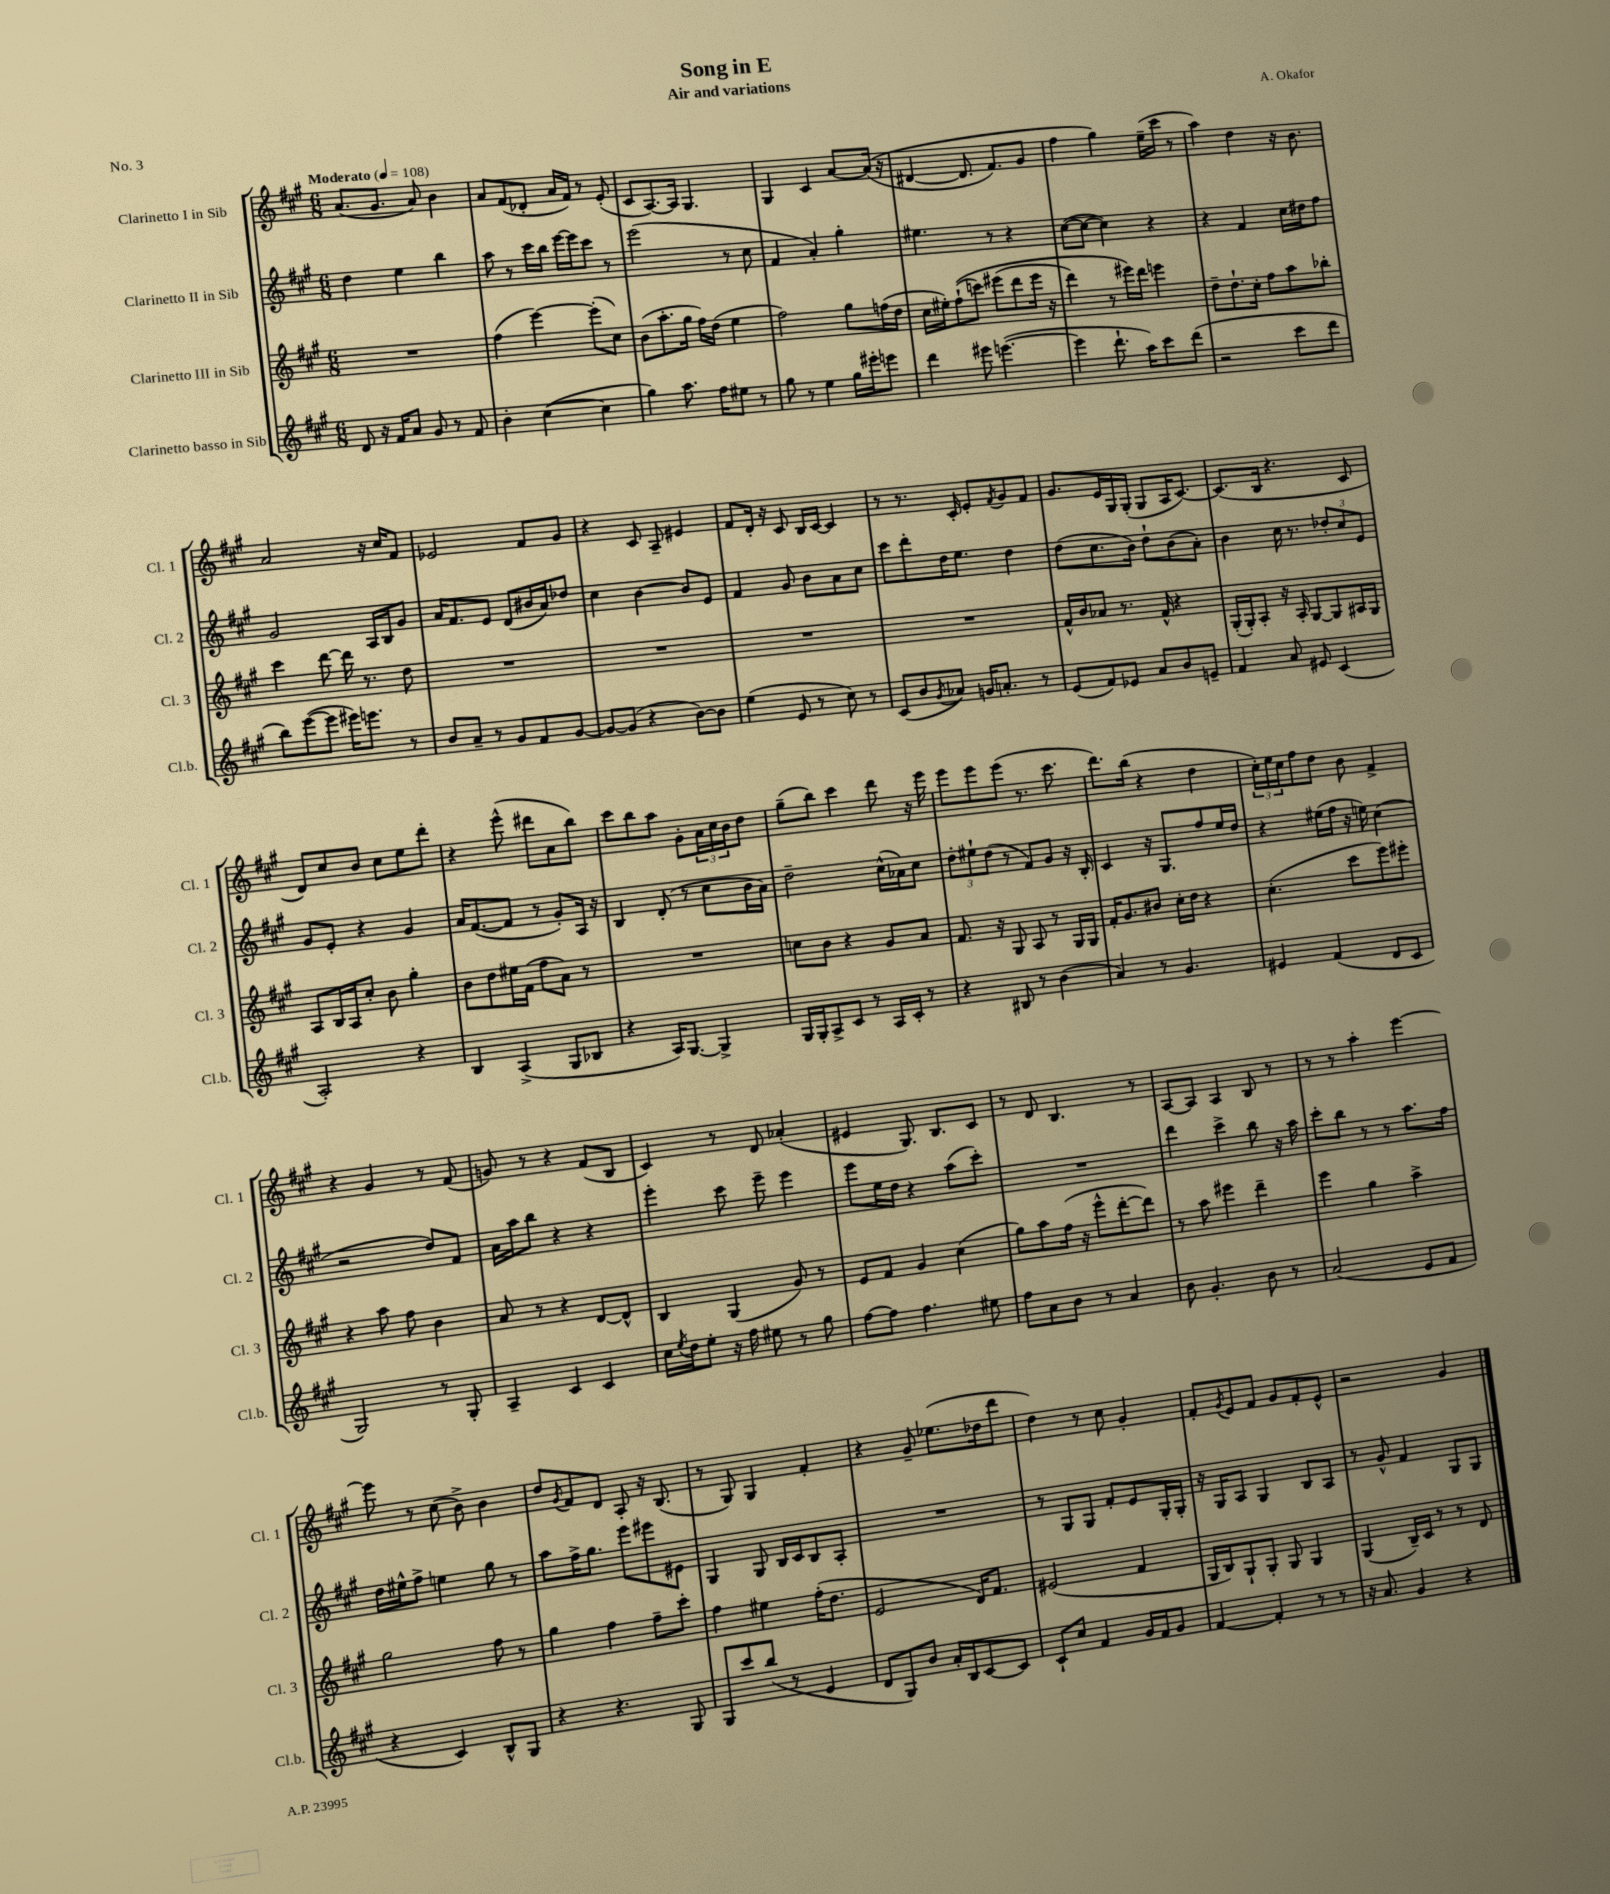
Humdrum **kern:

**kern	**kern	**kern	**kern
*part4	*part3	*part2	*part1
*staff4	*staff3	*staff2	*staff1
*I"Clarinetto basso in Sib	*I"Clarinetto III in Sib	*I"Clarinetto II in Sib	*I"Clarinetto I in Sib
*I'Cl.b.	*I'Cl. 3	*I'Cl. 2	*I'Cl. 1
*clefG2	*clefG2	*clefG2	*clefG2
*k[f#c#g#]	*k[f#c#g#]	*k[f#c#g#]	*k[f#c#g#]
*M6/8	*M6/8	*M6/8	*M6/8
*MM108	*MM108	*MM108	*MM108
=1	=1	=1	=1
!	!	!	!LO:TX:a:B:t=Moderato
8d/	2.r	4dd\	(8.a/L
16r	.	.	.
16f#/KL	.	.	8.g#/J
8a/J	.	4ee\	.
8g#/	.	.	8a/)
8r	.	4bb\	4b\
8f#/	.	.	.
=2	=2	=2	=2
4b'\	(4ff#\	8aa\	8a/L
.	.	8r	(8f#/
([4cc#\	[4eee\)	16ccc#\LL	8d-X'/J
.	.	16bb\JJ	.
.	.	[16eee\LL	16a/LL
.	.	16eee\J]	16f#/JJ)
4cc#\]	(8eee'\L]	8ccc#\J	8r
.	8cc#\J)	8r	(8e'/
=3	=3	=3	=3
4gg#\)	(8b\L	(2eee\	8c#/L
.	8.aa'\	.	[8.A/)
8.aa\	.	.	.
.	16gg#\Jk	.	16A/Jk]
.	16ff#\LL)	.	4.G#/
16ff#\KL	(16dd\JJ	.	.
8ee#X\J	4ee\	8r	.
8r	.	8cc#\	.
=4	=4	=4	=4
8gg#\	2ff#\)	4f#/	4G#/
8r	.	.	.
4ee\	.	4a'/)	4c#/
16gg#\LL	8gg#\L	4gg#'\	[8a/L
16eee#X'\J	.	.	.
8eeen\J	(16ffn\L	.	((16a/Jk]
.	16dd\JJ	.	16r
=5	=5	=5	=5
4ddd\	16cc#\LL	4.ee#X\	[4d#X/
.	16ee#X'\J)	.	.
.	((8ff#`\	.	.
8eee#X\	8cccn\J)	.	8.d#/]
([4.eeen\	(8eee#X\L	8r	.
.	.	.	8.f#/L)
.	8ddd\	4r	.
.	16eee#\Jk	.	8g#/J
.	16r	.	.
=6	=6	=6	=6
4eee\]	4ddd\)	([8cc#\L	4ff#\
.	.	8cc#\J_	.
8.ddd`\	8r	4cc#\])	4gg#\)
.	16eee#X\LL)	.	.
16aa\KL)	16ddd\JJ	.	.
8ccc#\	4eeen\	4r	(16ee~\LL
.	.	.	16ccc#\JJ
(8ddd\J	.	.	8r
=7	=7	=7	=7
2r	8dd~\L	4r	4aa\)
.	8.dd`\	.	.
.	.	4f#/	4dd\
.	16cc#'\Jk	.	.
.	8ff#\L	.	.
8ccc#\L	8aa\	16cc#\LL	16r
.	.	16dd#X\J	8.b\
8ddd\J	8bb-X'\J	8ff#\J	.
!!LO:LB:g=z
=8	=8	=8	=8
8bb\L)	4ccc#\	2g#/	2a/
([8eee\	.	.	.
8eee\J]	[8ddd\	.	.
16eee#X\KL)	16ddd\]	.	.
8.eeen\J	8.r	.	.
.	.	16A/LL	16r
.	.	16B/J	16cc#/KL
8r	8dd\	8g#/J	8f#/J
=9	=9	=9	=9
8b/L	2.r	16a/KL	2e-X/
.	.	8.f#/	.
8a~/J	.	.	.
8r	.	8e/J	.
8g#/L	.	(8d/L	.
8f#/	.	16b#X/L	8f#/L
.	.	16a/J)	.
[8g#/J	.	8dd-X/J	8g#/J
=10	=10	=10	=10
8g#/L_	2.r	4cc#\	4r
(8g#/J]	.	.	.
4r	.	[4b\	8c#/
.	.	.	8A~/
[8b\L)	.	8b/L]	4e#X/
8b\J]	.	8e/J	.
=11	=11	=11	=11
(4ee\	2.r	4f#/	8f#/L
.	.	.	16d'/Jk
.	.	.	16r
8e/	.	8g#/	8c#/
8r	.	8b\L	16B/LL
.	.	.	[16c#/JJ
8cc#\)	.	8a\	4c#/]
8r	.	8cc#\J	.
=12	=12	=12	=12
(8c#/L	2.r	8ccc#\L	8r
8b/	.	8ddd'\	8.r
8qg#/	.	.	.
8a-X/J)	.	16dd\K	.
.	.	8.ee\J	16c#'/
16gn/KL	.	.	8e'/L
8.an'/J	.	.	.
.	.	.	8qf#/
.	.	4dd\	8g#/
8r	.	.	8f#/J
=13	=13	=13	=13
(8e/L	16f#^^/LL	(8dd\L	8.g#/L
.	16b/J	.	.
8f#/)	8a-X/J	8.cc#\	.
.	.	.	16e/L
8e-X/J	8.r	.	16G#/
.	.	16b\Jk)	(16G#'/JJ
8a/L	.	8dd`\L	8G#/L
.	16f#^^/	.	.
8b/	4r	(8b\	16A/K
.	.	.	[8.c#/J)
8en~/J	.	8a'\J)	.
=14	=14	=14	=14
4f#/	(16G#'/LL	4b\	(8.c#/L]
.	16G#'/J)	.	.
.	8A'/J	.	.
.	.	.	16B/Jk
8a/	16r	16cc#\	4.r
.	16A'/	8.r	.
8e#X/	[8G#/L	.	.
(4c#/	8G#/]	12dd-X'/L	.
.	.	12cc#/	.
.	16A#X/L	.	8c#/
.	.	12e/J	.
.	16G#/JJ	.	.
!!LO:LB:g=z
=15	=15	=15	=15
2A'/)	8A/L	8g#/L	8d/L)
.	16B/L	8e'/J	8cc#/
.	16A/J	.	.
.	8cc#'/J	4r	8b/J
.	8b\	.	8cc#\L
4r	4gg#'\	4g#/	8ee\
.	.	.	8ddd'\J
=16	=16	=16	=16
4B/	8b\L	16a/KL	4r
.	.	([8.f#/	.
.	8dd\	.	.
(4A^/	16ee#X\L	8f#/J]	(8eee^^\
.	(16f#\JJ	.	.
.	8ff#\L	8r	8ddd#X\L
8G#/L	8a\J)	8g#'/L)	8a\
8B-X/J	8r	16A/Jk	8bb\J)
.	.	16r	.
=17	=17	=17	=17
4r	2.r	4B/	8ccc#\L
.	.	.	8bb\
16A/KL)	.	(8d'/	8aa\J
[8.G#/J	.	.	.
.	.	8r	8g#'\L
4G#^/]	.	8cc#\L	24a\L
.	.	.	24cc#\
.	.	.	24b\J
.	.	16b\L	8dd\J
.	.	16a\JJ)	.
=18	=18	=18	=18
16G#/LL	8ccn\L	2dd~\	(8gg#~\L
16G#'/J	.	.	.
8A^/	8b\J	.	8bb\J)
8c#/J	4r	.	4ccc#\
8r	.	.	.
16A/LL	8g#/L	(16cc#^^\LL	8ddd\
16c#'/JJ	.	16a-X\J)	.
8r	8a/J	8cc#\J	16r
.	.	.	16eee\
=19	=19	=19	=19
4r	8.f#/	12dd'\L	8eee\L
.	.	12ee#X`\	.
.	.	.	8eee\
.	.	(12dd\J	.
.	16r	.	.
8B#X/	8G#/	8r	(8eee\J
8r	8A/	8f#/L)	8.r
(4b\	8r	8g#/J	.
.	.	.	8.ccc#\
.	16G#/LL	16r	.
.	16G#/JJ	16B'/	.
=20	=20	=20	=20
4a/)	16f#'/KL	4c#/	8.ddd\L)
.	8.g#/	.	.
.	.	.	(16bb\Jk
8r	8b#X/J	16r	4r
.	.	8.G#/L	.
4.g#/	16cc#'\LL	.	.
.	16dd\JJ	.	.
.	4r	8ff#/	4dd\
.	.	16ee/L	.
.	.	16dd/JJ	.
=21	=21	=21	=21
4e#X/	(4.cc#'\	4r	24cc#'\LL)
.	.	.	24ee\
.	.	.	24cc#\J
.	.	.	8ff#\
(4f#/	.	(16ee#X\LL	8dd\J
.	.	16ff#\JJ	.
.	8ccc#\L	16r	8b\
.	.	16een\)	.
8d/L	8eee\)	(4cc#\	4f#^/
8c#/J	8eee#X'\J	.	.
!!LO:LB:g=z
=22	=22	=22	=22
2G#/)	4r	2r	4r
.	8aa\	.	4g#/
.	8ff#\	.	.
8r	4b\	8dd/L)	8r
8G#'/	.	8f#/J	(8f#/
=23	=23	=23	=23
4A~/	8a/	16a\LL	8gn/)
.	.	16aa\J	.
.	8r	8bb\J	8r
4c#/	4r	4r	4r
4c#/	[8d/L	4r	(8f#/L
.	8d^^/J]	.	8B/J
=24	=24	=24	=24
16cc#\LL	4B/	4eee'\	4c#/)
8qee/	.	.	.
16dd\J	.	.	.
8ee'\J	.	.	.
16r	(4G#/	8ccc#\	8r
16ff#\	.	.	.
8ee#X\	.	8eee~\	8d/
8r	8g#/)	4eee\	(4a-X'/
8gg#\	8r	.	.
=25	=25	=25	=25
[8ff#\L	8e/L	8eee\L	4e#X/
8ff#\J]	8f#/J	16ee\L	.
.	.	16dd\JJ	.
4.ff#\	4g#/	4r	8.G#/)
.	.	.	8.B/L
.	(4cc#\	(8aa\L	.
8ee#X\	.	8ccc#'\J)	8c#/J
=26	=26	=26	=26
8ff#\L	8gg#\L)	2.r	8r
8a\	8aa\	.	8d/
8b\J	(16ff#\Jk	.	4.B/
.	16r	.	.
8r	8eee^^\L	.	.
4a/	[8ddd'\	.	.
.	8ddd\J])	.	8r
=27	=27	=27	=27
8b\	8r	4ddd\	[8A/L
4.g#'/	8aa\	.	8A/J]
.	4eee#X\	4ccc#^\	4A/
8b\	4ddd~\	8bb\	8B/
8r	.	16r	8r
.	.	16aa\	.
=28	=28	=28	=28
(2a/	4eee\	8ccc#'\L	8r
.	.	8bb\J	8r
.	4gg#\	8r	4aa'\
.	.	8r	.
8e/L	4aa^\	8.aa\L	[4eee\
8f#/J	.	.	.
.	.	16ff#\Jk	.
!!LO:LB:g=z
=29	=29	=29	=29
4r	2gg#\	16dd\LL	8eee\]
.	.	16ee#X^^\J	.
.	.	8ff#^\J	8r
4c#/)	.	4een\	(8cc#\
.	.	.	8b^\)
8B^^/L	8ff#\	8gg#\	4b\
8G#/J	8r	8r	.
=30	=30	=30	=30
4r	4gg#\	8aa\L	8dd/L
.	.	.	8qg#/
.	.	16ff#^\K	8f#/
.	.	8.gg#\J	.
4.r	4ff#\	.	8d/J
.	.	8eee\L	8A'/
.	8ff#~\L	8eee#X\	16r
.	.	.	(8.B/
8G#/	8ccc#'\J	8e#X\J	.
=31	=31	=31	=31
8G#/L	4ff#\	4G#/	8r
8ccc#/	.	.	8G#/)
(8bb/J	4ee#X\	8G#/	4G#/
8r	.	16B/LL	.
.	.	16c#/J	.
4e/	(16ff#'\KL	8B/	4f#'/
.	8.dd\J	.	.
.	.	8A'/J	.
=32	=32	=32	=32
8d/L	2e/	2.r	4r
8G#/)	.	.	.
8b/J	.	.	8g#~/
16a'/LL	.	.	(8.ee-X\L
16B/J	.	.	.
[8c#/	16d/KL)	.	.
.	8.f#/J	.	16dd-X\k
8c#/J]	.	.	8ddd\J
=33	=33	=33	=33
8c#`/L	(2e#X/	8r	4dd\)
8cc#/J	.	8G#/L	.
4f#/	.	8G#/J	8r
.	.	8f#'/L	8cc#\
16g#/LL	4f#/	8e/	4g#'/
16f#/J	.	.	.
8g#/J	.	16G#'/L	.
.	.	16G#'/JJ	.
=34	=34	=34	=34
[4f#/	16G#/LL	16r	8f#'/L
.	16B/J)	16G#/KL	.
.	.	.	8qg#/
.	8G#`/	8A/J	8e/
4f#'/]	8G#'/J	4G#/	8f#/J
.	8G#/	.	8g#/L
8r	4G#/	8B/L	8f#'/
8r	.	8A/J	8e^^/J
=35	=35	=35	=35
16r	(4G#/	8r	2r
8.a/	.	.	.
.	.	8g#^^/	.
4g#/	16B~/LL)	4f#/	.
.	16c#/JJ	.	.
.	8r	.	.
4r	8r	8G#/L	4g#/
.	8d/	8G#/J	.
==	==	==	==
*-	*-	*-	*-
